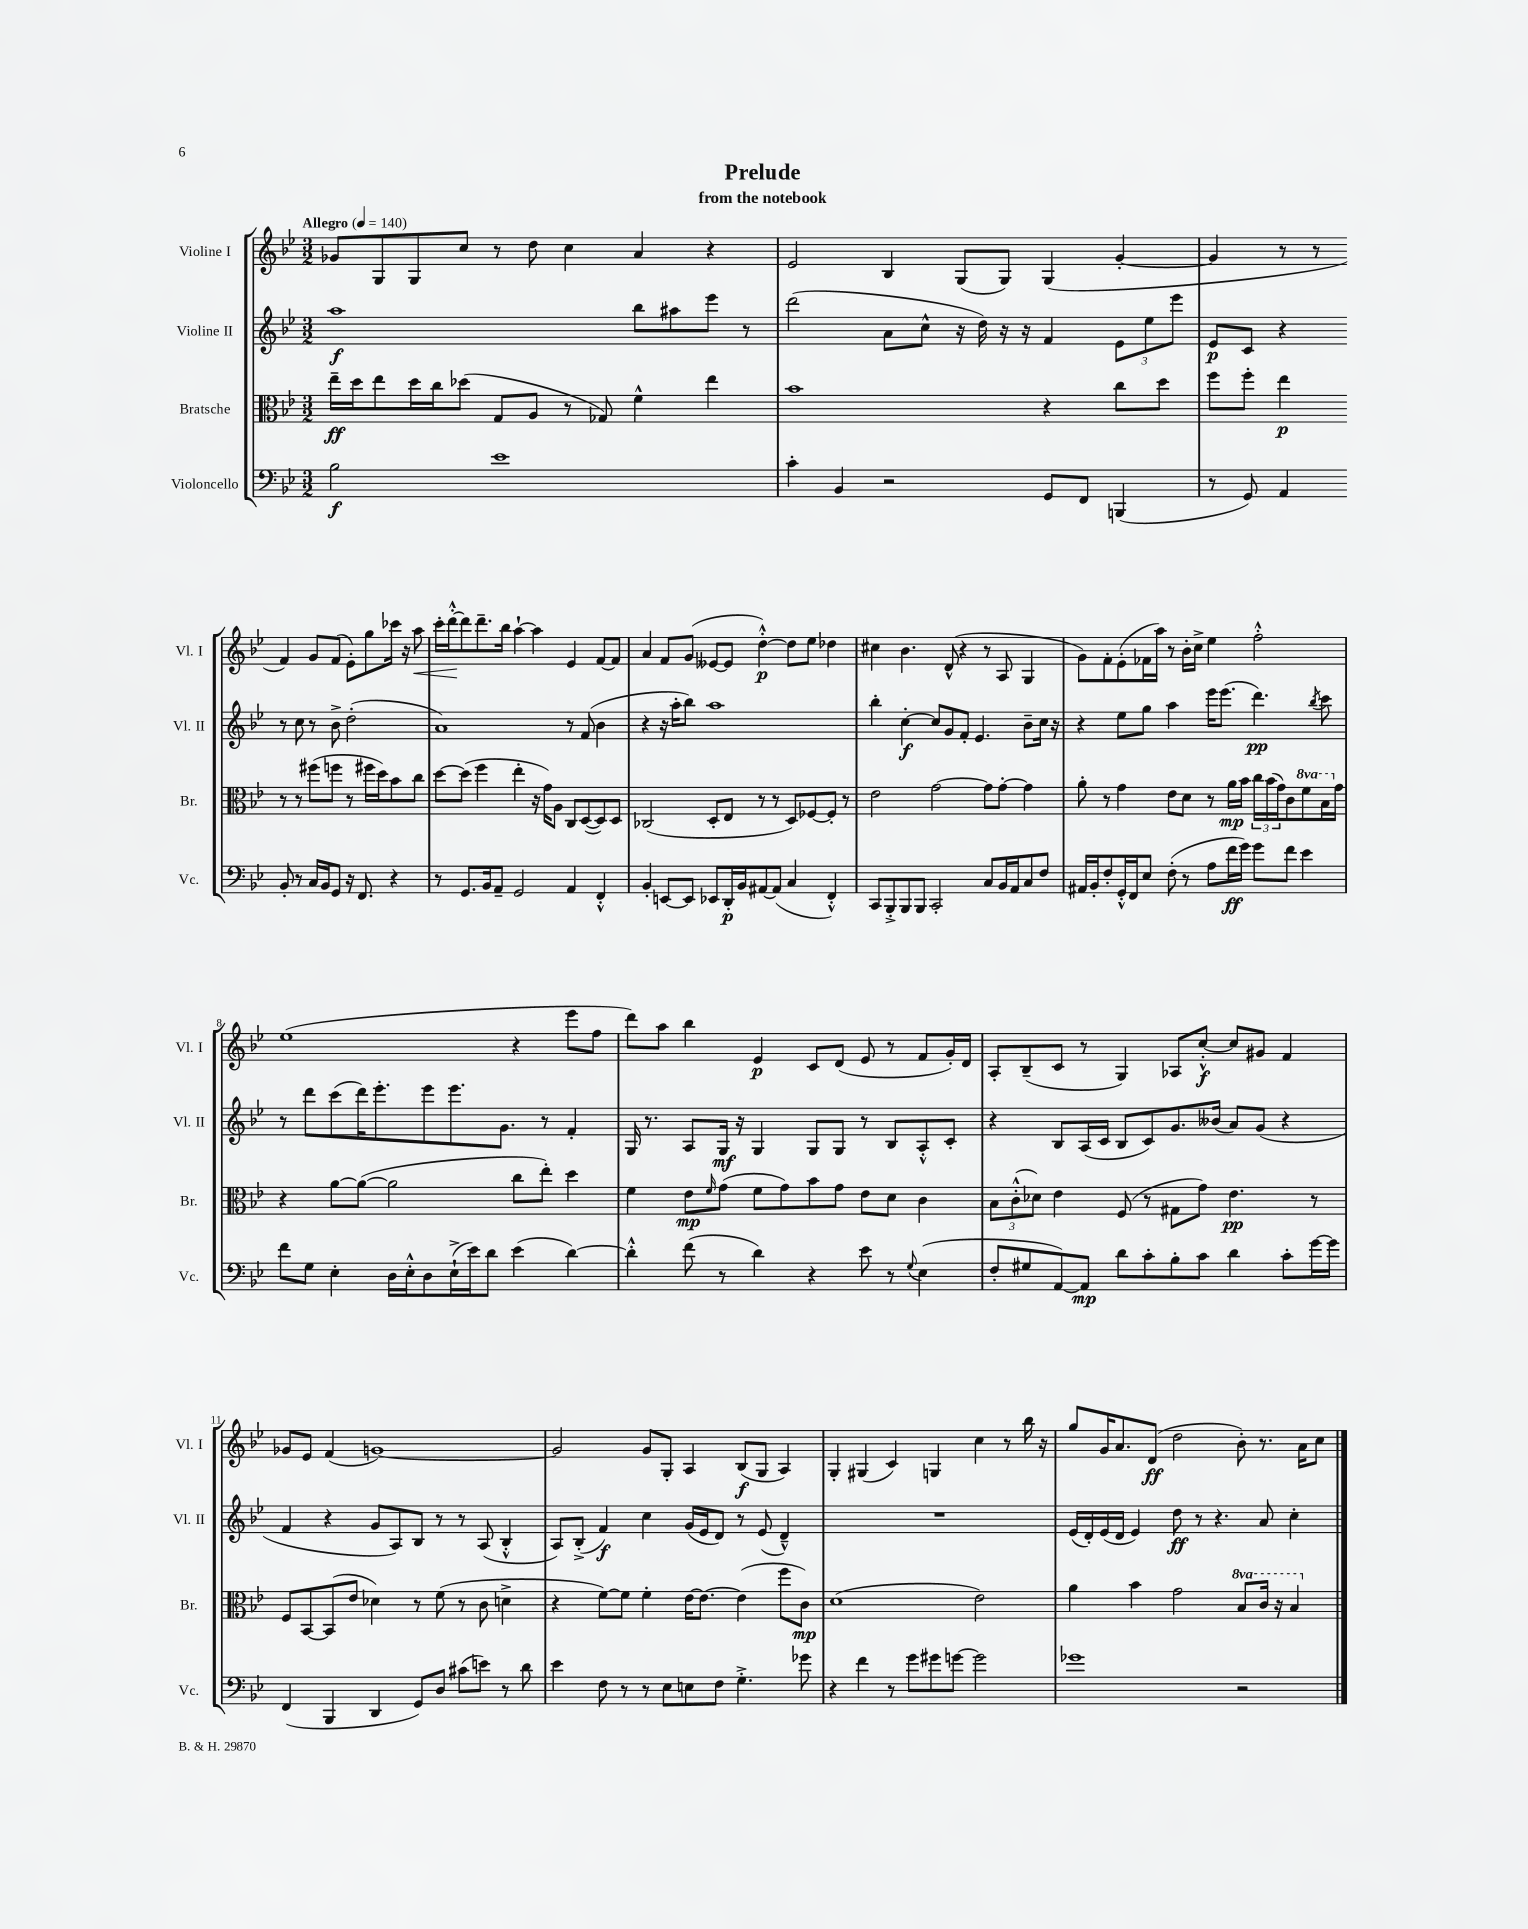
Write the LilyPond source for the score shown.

\header { title = "Prelude" subtitle = "from the notebook" }
<<
\new StaffGroup <<
\new Staff = "s0" \with { instrumentName = "Violine I" shortInstrumentName = "Vl. I" } {
    \clef treble \key bes \major \numericTimeSignature \time 3/2 \tempo "Allegro" 4 = 140
    ges'8 g8 g8 c''8 r8 d''8 c''4 a'4 r4 |
    ees'2 bes4 g8( g8) g4( g'4~-. |
    g'4 r8 r8 f'4) g'8 f'8( ees'8-.) g''8 ces'''16 r16 a''8\< |
    c'''16-. d'''16~-.-^\! d'''8 d'''8.-- bes''16 a''4~-! a''4 ees'4 f'8~ f'8 |
    a'4 f'8 g'8( eeses'8~ eeses'8 d''4~-.-^\p) d''8 ees''8 des''4 |
    cis''4 bes'4. d'8-^( r4 r8 a8 g4 |
    g'8) f'8-. ees'8-.( fes'16 a''16) r8 bes'16-. c''16-> ees''4 f''2-.-^ |
    ees''1( r4 ees'''8 f''8 |
    d'''8) a''8 bes''4 ees'4\p c'8 d'8( ees'8 r8 f'8 g'16-.) d'16 |
    a8-. bes8--( c'8 r8 g4) aes8 c''8~-.-^\f c''8 gis'8 f'4 |
    ges'8 ees'8 f'4( g'1~) |
    g'2 g'8 g8-. a4 bes8\f( g8 a4) |
    g4-. gis4( c'4) g4 c''4 r8 bes''16 r16 |
    g''8 g'16 a'8. d'8\ff( d''2 bes'8-.) r8. a'16 c''8 \bar "|." |
}
\new Staff = "s1" \with { instrumentName = "Violine II" shortInstrumentName = "Vl. II" } {
    \clef treble \key bes \major \numericTimeSignature \time 3/2
    a''1\f bes''8 ais''8 ees'''8 r8 |
    d'''2( a'8 c''8-^ r16 d''16) r16 r16 f'4 \tuplet 3/2 { ees'8 ees''8 ees'''8 } |
    ees'8\p c'8 r4 r8 c''8 r8 bes'8-> d''2-.( |
    a'1) r8 f'8( bes'4 |
    r4 r16 a''16-. bes''8) a''1 |
    bes''4-. c''4~-.\f c''8 g'8 f'8-. ees'4. bes'8-- c''16 r16 |
    r4 ees''8 g''8 a''4 ees'''16 ees'''8.( d'''4.\pp) \acciaccatura { bes''8 } c'''8 |
    r8 d'''8 c'''8( d'''16) ees'''8.-. ees'''8 ees'''8. g'8. r8 f'4-. |
    g16 r8. a8 g16\mf r16 g4 g8 g8 r8 bes8 a8-.-^ c'8-. |
    r4 bes8 a16( c'16 bes8 c'8) g'8. beses'16( a'8) g'8( r4 |
    f'4 r4 g'8 a8) bes8 r8 r8 a8( bes4-.-^ |
    a8) bes8-.->( f'4\f) c''4 g'16( ees'16 d'8) r8 ees'8( d'4---^) |
    R1. |
    ees'16( d'16-.) ees'16( d'16 ees'4) d''8\ff r8 r4. a'8 c''4-. \bar "|." |
}
\new Staff = "s2" \with { instrumentName = "Bratsche" shortInstrumentName = "Br." } {
    \clef alto \key bes \major \numericTimeSignature \time 3/2 \set Staff.ottavationMarkups = #ottavation-simple-ordinals
    ees''16--\ff d''16 ees''8 d''16 c''16 des''8( g8 a8 r8 ges8) f'4-^ ees''4 |
    bes'1 r4 c''8 d''8 |
    f''8 f''8-. ees''4\p r8 r8 fis''8( f''8 r8 fis''16 d''16) bes'8 c''8 |
    d''8~ d''8( f''4 ees''4-. r16 g'16) a8 c8 d8~( d8) d8 |
    ces2( d8-. ees8 r8 r8 d8) fes8~ fes8-. r8 |
    ees'2 g'2~ g'8 g'8~-. g'4 |
    a'8-. r8 g'4 ees'8 d'8 r8 a'16\mp bes'16 \tuplet 3/2 { c''16 bes'16( g'16) } c'8 \ottava #1 f''8 bes'16 \ottava #0 g'16 |
    r4 a'8~ a'8~( a'2 c''8 ees''8-.) d''4 |
    f'4 ees'8\mp \grace { f'16 } g'8( f'8 g'8) bes'8 g'8 ees'8 d'8 c'4 |
    \tuplet 3/2 { bes8 c'8-.-^( des'8) } ees'4 f8( r8 gis8 g'8) ees'4.\pp r8 |
    f8 bes,8~ bes,8( ees'8 des'4) r8 f'8( r8 c'8 d'4-> |
    r4 f'8~) f'8 f'4-. ees'16~ ees'8.~ ees'4( f''8 c'8\mp) |
    d'1( ees'2) |
    a'4 bes'4 g'2 \ottava #1 bes'8 c''16 r16 bes'4 \ottava #0 \bar "|." |
}
\new Staff = "s3" \with { instrumentName = "Violoncello" shortInstrumentName = "Vc." } {
    \clef bass \key bes \major \numericTimeSignature \time 3/2
    bes2\f ees'1 |
    c'4-. bes,4 r2 g,8 f,8 b,,4( |
    r8 g,8) a,4 bes,8-. r8 c16 bes,16 g,8 r16 f,8. r4 |
    r8 g,8. bes,16 a,8-- g,2 a,4 f,4-.-^ |
    bes,4-. e,8~ e,8 ees,8 d,16-.\p bes,16 ais,8~ ais,8( c4 f,4-.-^) |
    c,8 bes,,8-.-> bes,,8 bes,,8 c,2-. c8 bes,16 a,16 c8 f8 |
    ais,16 bes,16-. f8-. g,16-.-^ f,16 ees8 f8-.( r8 a8 f'16\ff g'16) g'8 f'8 ees'4 |
    f'8 g8 ees4-. d16 ees16-.-^ d8 ees16-!->( ees'16) d'8 ees'4( d'4~) |
    d'4-.-^ f'8( r8 d'4) r4 ees'8 r8 \appoggiatura { g8 } ees4( |
    f8-. gis8 a,8~) a,8\mp d'8 c'8-. bes8-. c'8 d'4 c'8-. g'16~ g'16 |
    f,4( bes,,4 d,4 g,8) d8 cis'8( e'8) r8 d'8 |
    ees'4 f8 r8 r8 ees8 e8 f8 g4.-.-> ges'8 |
    r4 f'4 r8 g'8 gis'8 g'8~ g'2 |
    ges'1 r2 \bar "|." |
}
>>
>>
